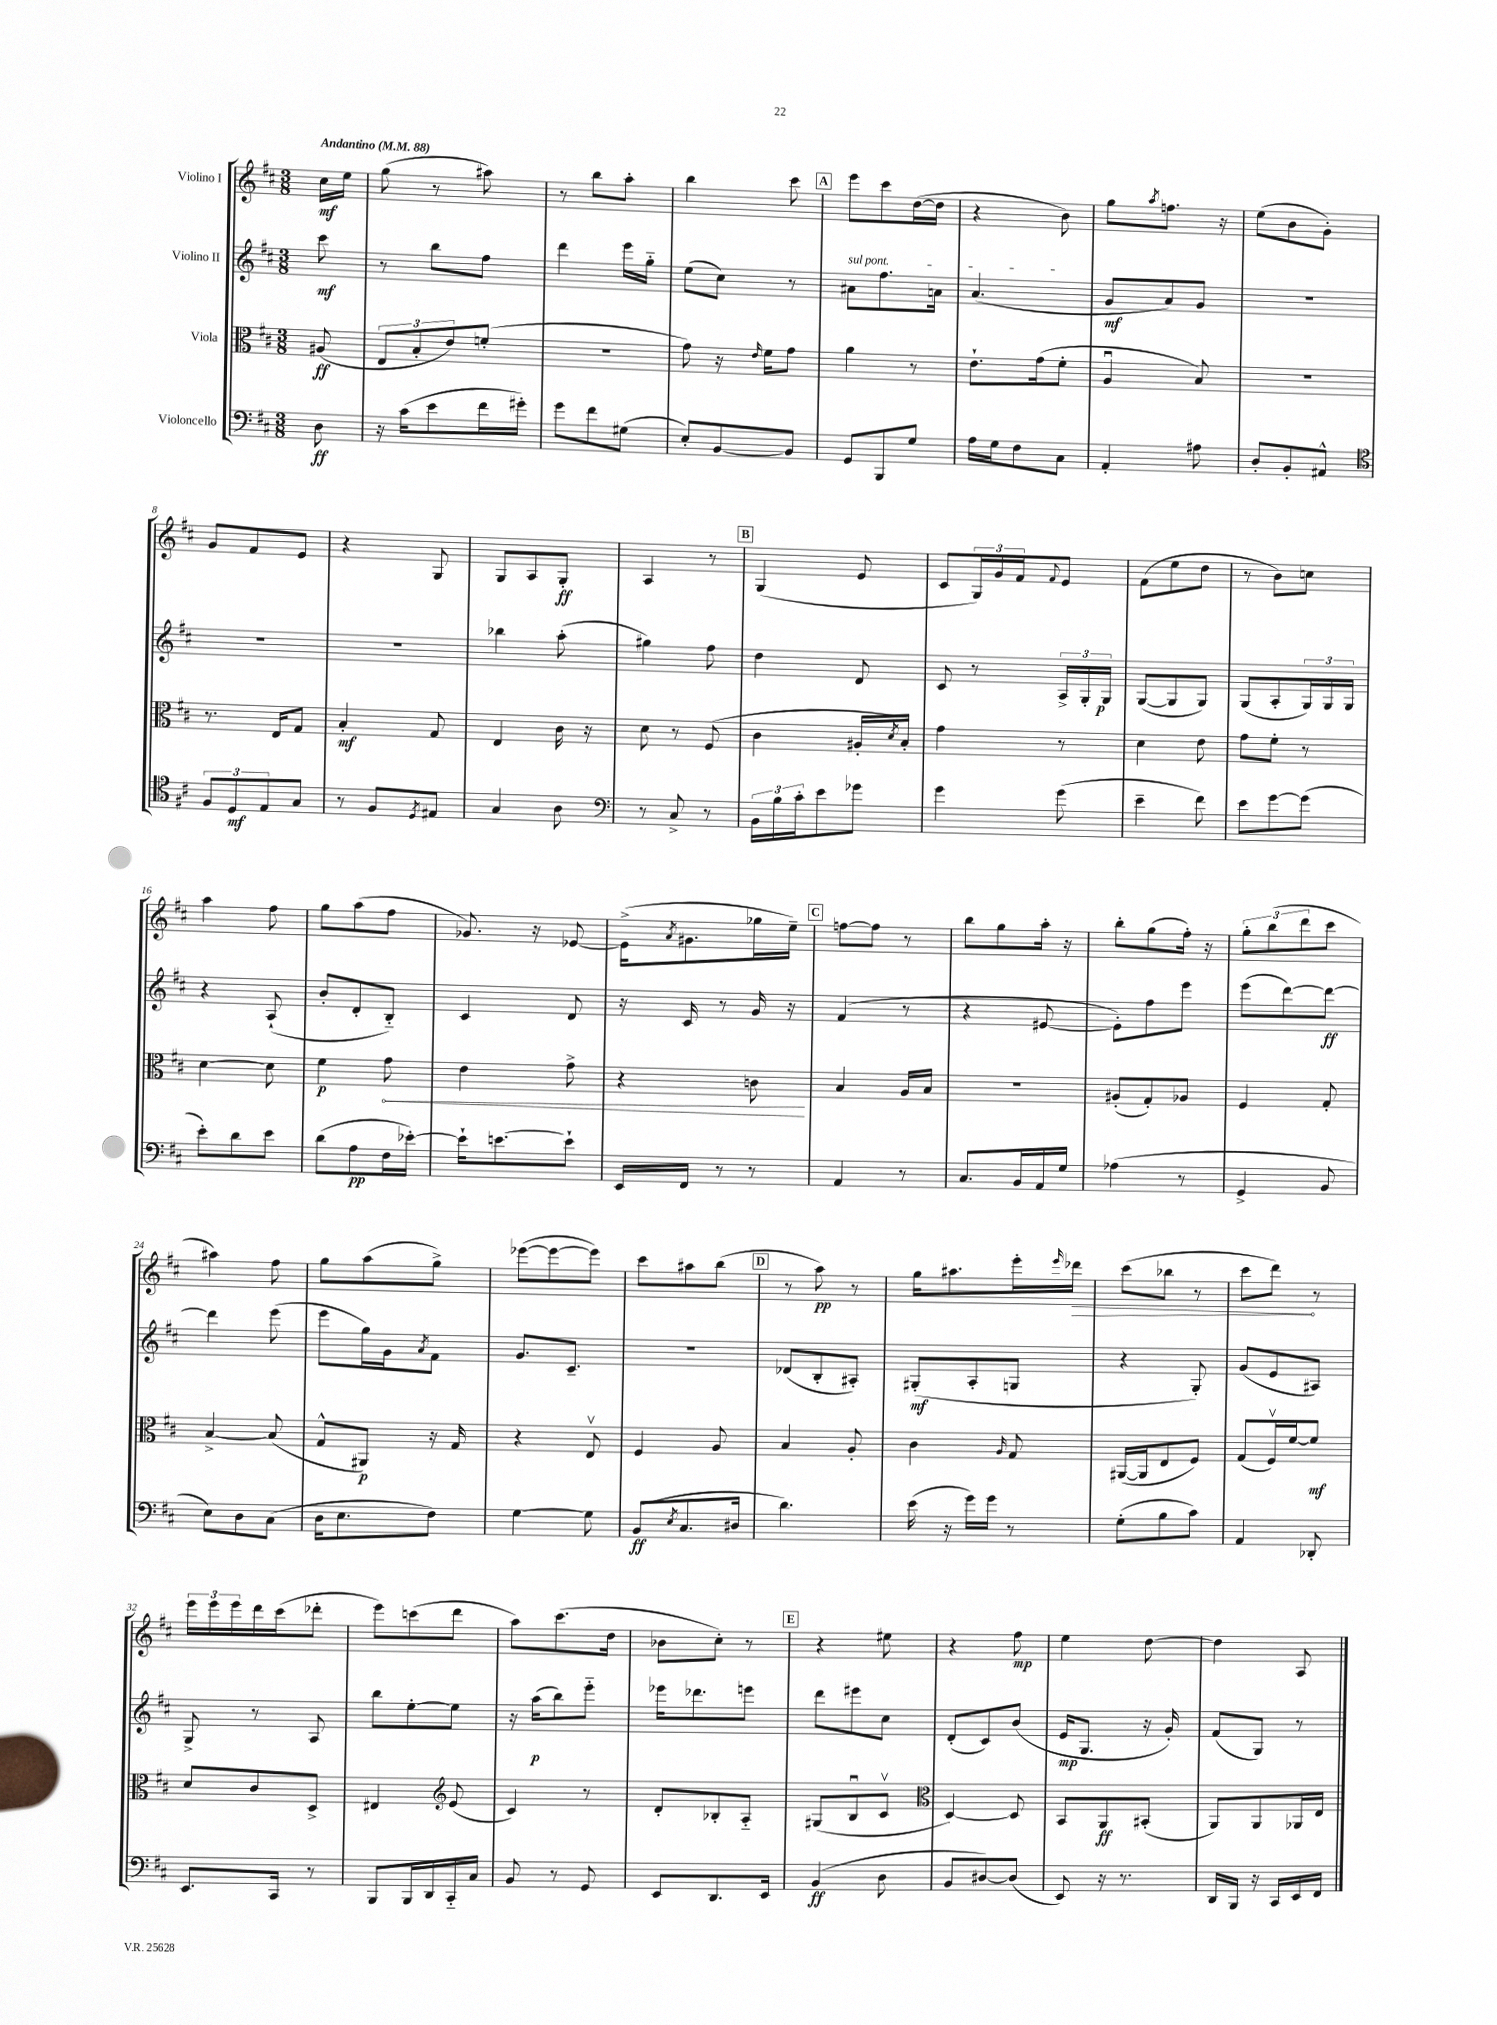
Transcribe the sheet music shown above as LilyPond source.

<<
\new StaffGroup <<
\new Staff = "s0" \with { instrumentName = "Violino I" } {
    \clef treble \key d \major \numericTimeSignature \time 3/8 \partial 8 \tempo "Andantino" 4 = 88
    cis''16\mf e''16 |
    g''8( r8 ais''8) |
    r8 b''8 a''8-. |
    b''4 cis'''8 |
    \mark \markup { \box "A" } e'''8 cis'''8 d''16~( d''16 |
    r4 b'8) |
    g''8 \acciaccatura { a''8 } f''8. r16 |
    e''8( b'8 g'8-.) |
    g'8 fis'8 e'8 |
    r4 g8 |
    g8 a8 g8-.\ff |
    a4 r8 |
    \mark \markup { \box "B" } g4( e'8 |
    cis'8 \tuplet 3/2 { g16) g'16 fis'16 } \appoggiatura { fis'8 } e'8 |
    fis'8( e''8 d''8 |
    r8 b'8) c''8 |
    a''4 fis''8 |
    g''8 a''8( fis''8 |
    ges'8.) r16 ees'8~ |
    ees'16->( \acciaccatura { a'8 } gis'8. ges''16 e''16--) |
    \mark \markup { \box "C" } f''8~ f''8 r8 |
    b''8 g''8 a''16-. r16 |
    b''8-. g''8( fis''16-.) r16 |
    \tuplet 3/2 { g''8-. b''8( d'''8 } cis'''8 |
    ais''4) fis''8 |
    g''8 a''8( g''8->) |
    ees'''8~( ees'''8~ ees'''8) |
    cis'''8 ais''8 b''8( |
    \mark \markup { \box "D" } r8 a''8\pp) r8 |
    g''16 ais''8. e'''16-. \grace { e'''16 } \once \override Hairpin.circled-tip = ##t des'''16\> |
    cis'''8( bes''8 r8 |
    cis'''8 d'''8\!) r8 |
    \tuplet 3/2 { e'''16 e'''16 e'''16 } d'''16 cis'''16( des'''8-. |
    e'''8) c'''8( d'''8 |
    a''8) cis'''8.( d''16 |
    bes'8 cis''8-.) r8 |
    \mark \markup { \box "E" } r4 eis''8 |
    r4 fis''8\mp |
    e''4 d''8~ |
    d''4 a8 \bar "|." |
}
\new Staff = "s1" \with { instrumentName = "Violino II" } {
    \clef treble \key d \major \numericTimeSignature \time 3/8 \partial 8
    cis'''8\mf |
    r8 b''8 fis''8 |
    d'''4 e'''16 g''16-_ |
    e''8( cis''8) r8 |
    \mark \markup { \box "A" } \once \override TextSpanner.bound-details.left.text = \markup { \italic "sul pont." } ais'8\startTextSpan fis''8. a'16 |
    a'4.\stopTextSpan( |
    g'8\mf a'8) g'8 |
    R4. |
    R4. |
    R4. |
    bes''4 a''8-.( |
    gis''4) fis''8 |
    \mark \markup { \box "B" } d''4 d'8 |
    cis'8 r8 \tuplet 3/2 { a16-> g16-. g16\p } |
    g8~( g8 g8) |
    g8( a8-. \tuplet 3/2 { g16) g16 g16 } |
    r4 a8-!( |
    b'8-. d'8-. b8-_) |
    cis'4 d'8 |
    r16 cis'16 r8 g'16 r16 |
    \mark \markup { \box "C" } fis'4( r8 |
    r4 eis'8~ |
    eis'8-.) fis''8 e'''8 |
    e'''8( d'''8~) d'''8~\ff |
    d'''4 e'''8( |
    e'''8 g''16) g'16 \acciaccatura { a'8 } fis'8 |
    g'8. cis'8.-- |
    R4. |
    \mark \markup { \box "D" } des'8( b8-. ais8-.) |
    gis8-.\mf( a8-. g8 |
    r4 g8-.) |
    g'8( e'8 ais8) |
    g8-> r8 a8 |
    b''8 e''8~-. e''8 |
    r16 a''16\p( b''8) e'''8-_ |
    ees'''16 des'''8. e'''8 |
    \mark \markup { \box "E" } d'''8 eis'''8 cis''8 |
    d'8-.( cis'8) b'8( |
    e'16\mp g8. r16 g'16-.) |
    fis'8( g8) r8 \bar "|." |
}
\new Staff = "s2" \with { instrumentName = "Viola" } {
    \clef alto \key d \major \numericTimeSignature \time 3/8 \partial 8
    ais8\ff( |
    \tuplet 3/2 { e8 b8-. e'8) } f'8-.( |
    R4. |
    g'8) r16 \grace { e'16 } fis'16 g'8 |
    \mark \markup { \box "A" } a'4 r8 |
    e'8.-! g'16( fis'8-. |
    a4\downbow b8) |
    R4. |
    r8. e16 g8 |
    b4-.\mf g8 |
    e4 cis'16 r16 |
    d'8 r8 fis8( |
    \mark \markup { \box "B" } cis'4 ais16-. \acciaccatura { d'8 } b16-.) |
    g'4 r8 |
    d'4 e'8 |
    g'8 fis'8-. r8 |
    d'4~ d'8 |
    fis'4\p \once \override Hairpin.circled-tip = ##t g'8\< |
    e'4 g'8-> |
    r4 c'8\! |
    \mark \markup { \box "C" } b4 a16 b16 |
    R4. |
    ais8-.( g8-.) aes8 |
    fis4 g8-. |
    b4~-> b8( |
    g8-^ ais,8\p) r16 g16 |
    r4 e8\upbow |
    fis4 a8 |
    \mark \markup { \box "D" } b4 a8-. |
    cis'4 \grace { a16 } g8 |
    ais,16~( ais,16 e8 fis8) |
    g8( fis16\upbow) fis'16~ fis'8\mf |
    d'8 cis'8 d8-> |
    eis4 \clef treble e'8( |
    cis'4) r8 |
    d'8-. bes8-. a8-_ |
    \mark \markup { \box "E" } gis8( b8\downbow cis'8\upbow |
    \clef alto d4~) d8 |
    b,8 a,8\ff bis,8-.( |
    a,8) a,8 aes,16 e16 \bar "|." |
}
\new Staff = "s3" \with { instrumentName = "Violoncello" } {
    \clef bass \key d \major \numericTimeSignature \time 3/8 \partial 8
    d8\ff |
    r16 cis'16( e'8 fis'16 gis'16-.) |
    g'8 fis'8 gis8( |
    e8-.) b,8~ b,8 |
    \mark \markup { \box "A" } g,8 b,,8 g8 |
    a16 g16 fis8 cis8 |
    a,4-. ais8 |
    d8-. b,8-. ais,8-^ |
    \clef tenor \tuplet 3/2 { fis8 d8\mf e8 } g8 |
    r8 fis8 \acciaccatura { d8 } eis8 |
    g4 a8 |
    \clef bass r8 cis8-> r8 |
    \mark \markup { \box "B" } \tuplet 3/2 { b,16 b16 cis'16-. } e'8 ges'8 |
    g'4 g'8( |
    e'4-- fis'8) |
    e'8 g'8~ g'8( |
    e'8-.) d'8 e'8 |
    d'8( a8\pp fis16 ees'16~-.) |
    ees'16-! e'8.~ e'8-! |
    e,16 fis,16 r8 r8 |
    \mark \markup { \box "C" } a,4 r8 |
    cis8. b,16 a,16 g16 |
    aes4( r8 |
    g,4-> b,8 |
    e8) d8 cis8( |
    d16 e8. fis8) |
    g4~ g8 |
    b,8\ff( \acciaccatura { e8 } cis8. dis16 |
    \mark \markup { \box "D" } d'4.) |
    e'16( r16 g'16) g'16 r8 |
    g8-.( b8 cis'8) |
    a,4 des,8-. |
    e,8. cis,16 r8 |
    b,,8 b,,16 d,16 cis,16-_ cis16 |
    b,8 r8 g,8 |
    e,8 d,8. e,16 |
    \mark \markup { \box "E" } b,4\ff( d8 |
    b,8 dis8~) dis8( |
    e,8) r16 r8. |
    d,16 b,,16 r16 cis,16 e,16 fis,16 \bar "|." |
}
>>
>>
